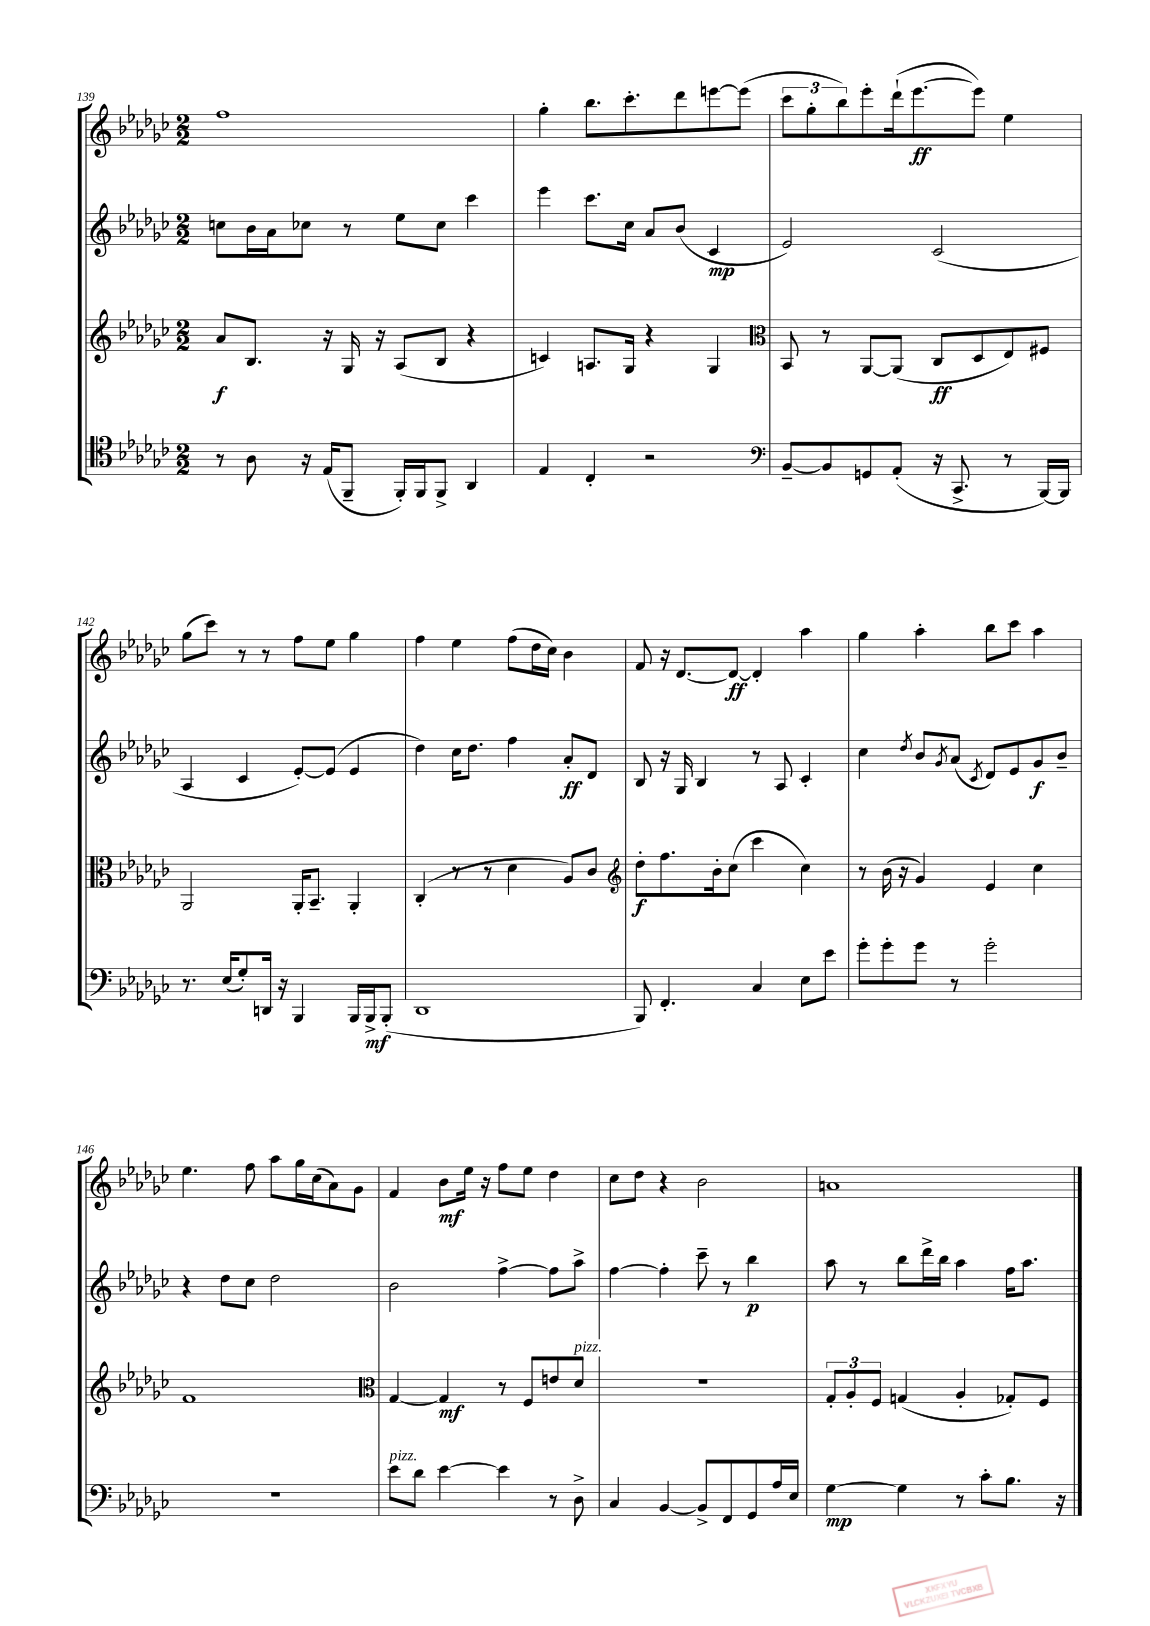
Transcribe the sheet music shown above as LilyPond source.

<<
\new StaffGroup <<
\new Staff = "s0" {
    \clef treble \key ges \major \numericTimeSignature \time 2/2
    f''1 |
    ges''4-. bes''8. ces'''8.-. des'''8 e'''8~ e'''8( |
    \tuplet 3/2 { ces'''8 ges''8-. bes''8) } ees'''8-. des'''16-!( ees'''8.~\ff ees'''8) ees''4 |
    ges''8( ces'''8) r8 r8 f''8 ees''8 ges''4 |
    f''4 ees''4 f''8( des''16 ces''16) bes'4 |
    f'8 r16 des'8.~ des'8~\ff des'4-. aes''4 |
    ges''4 aes''4-. bes''8 ces'''8 aes''4 |
    ees''4. f''8 aes''8 ges''16 ces''16( aes'8) ges'8 |
    f'4 bes'8\mf ees''16 r16 f''8 ees''8 des''4 |
    ces''8 des''8 r4 bes'2 |
    a'1 \bar "|." |
}
\new Staff = "s1" {
    \clef treble \key ges \major \numericTimeSignature \time 2/2
    c''8 bes'16 aes'16 ces''8 r8 ees''8 ces''8 ces'''4 |
    ees'''4 ces'''8. ces''16 aes'8 bes'8( ces'4\mp |
    ees'2) ces'2( |
    aes4 ces'4 ees'8~-.) ees'8( ees'4 |
    des''4) ces''16 des''8. f''4 aes'8-.\ff des'8 |
    bes8 r16 ges16 bes4 r8 aes8 ces'4-. |
    ces''4 \acciaccatura { des''8 } bes'8 \acciaccatura { ges'8 } aes'8( \acciaccatura { ces'8 } des'8) ees'8 ges'8\f bes'8-- |
    r4 des''8 ces''8 des''2 |
    bes'2 f''4~-> f''8 aes''8-> |
    f''4~ f''4-. ces'''8-- r8 bes''4\p |
    aes''8 r8 bes''8 des'''16-> bes''16 aes''4 f''16 aes''8. \bar "|." |
}
\new Staff = "s2" {
    \clef treble \key ges \major \numericTimeSignature \time 2/2
    aes'8\f bes8. r16 ges16 r16 aes8( bes8 r4 |
    c'4) a8. ges16 r4 ges4 |
    \clef alto bes,8 r8 aes,8~ aes,8( ces8\ff des8 ees8) fis8 |
    aes,2 aes,16-. bes,8.-- aes,4-. |
    ces4-.( r8 r8 des'4 aes8) ces'8 |
    \clef treble des''8-.\f f''8. bes'16-. ces''8( ces'''4 ces''4) |
    r8 bes'16( r16 ges'4) ees'4 ces''4 |
    f'1 |
    \clef alto ges4~ ges4\mf r8 f8 e'8 des'8^\markup { \italic "pizz." } |
    R1 |
    \tuplet 3/2 { ges8-. aes8-. f8 } g4( aes4-. ges8-.) f8 \bar "|." |
}
\new Staff = "s3" {
    \clef tenor \key ges \major \numericTimeSignature \time 2/2
    r8 aes8 r16 ees16( f,8-- f,16-.) f,16 f,8-> aes,4 |
    ees4 ces4-. r2 |
    \clef bass bes,8~-- bes,8 g,8 aes,8-.( r16 ces,8.-> r8 bes,,16~) bes,,16 |
    r8. ees16( ges8-.) d,16 r16 bes,,4 bes,,16 bes,,16->\mf bes,,8-.( |
    des,1 |
    bes,,8) f,4.-. ces4 ees8 ees'8 |
    ges'8-. ges'8-. ges'8 r8 ges'2-. |
    r1 |
    ees'8^\markup { \italic "pizz." } des'8 ees'4~ ees'4 r8 des8-> |
    ces4 bes,4~ bes,8-> f,8 ges,8 aes16 ees16 |
    ges4~\mp ges4 r8 ces'8-. bes8. r16 \bar "|." |
}
>>
>>
\layout { \context { \Score currentBarNumber = #139 } }
